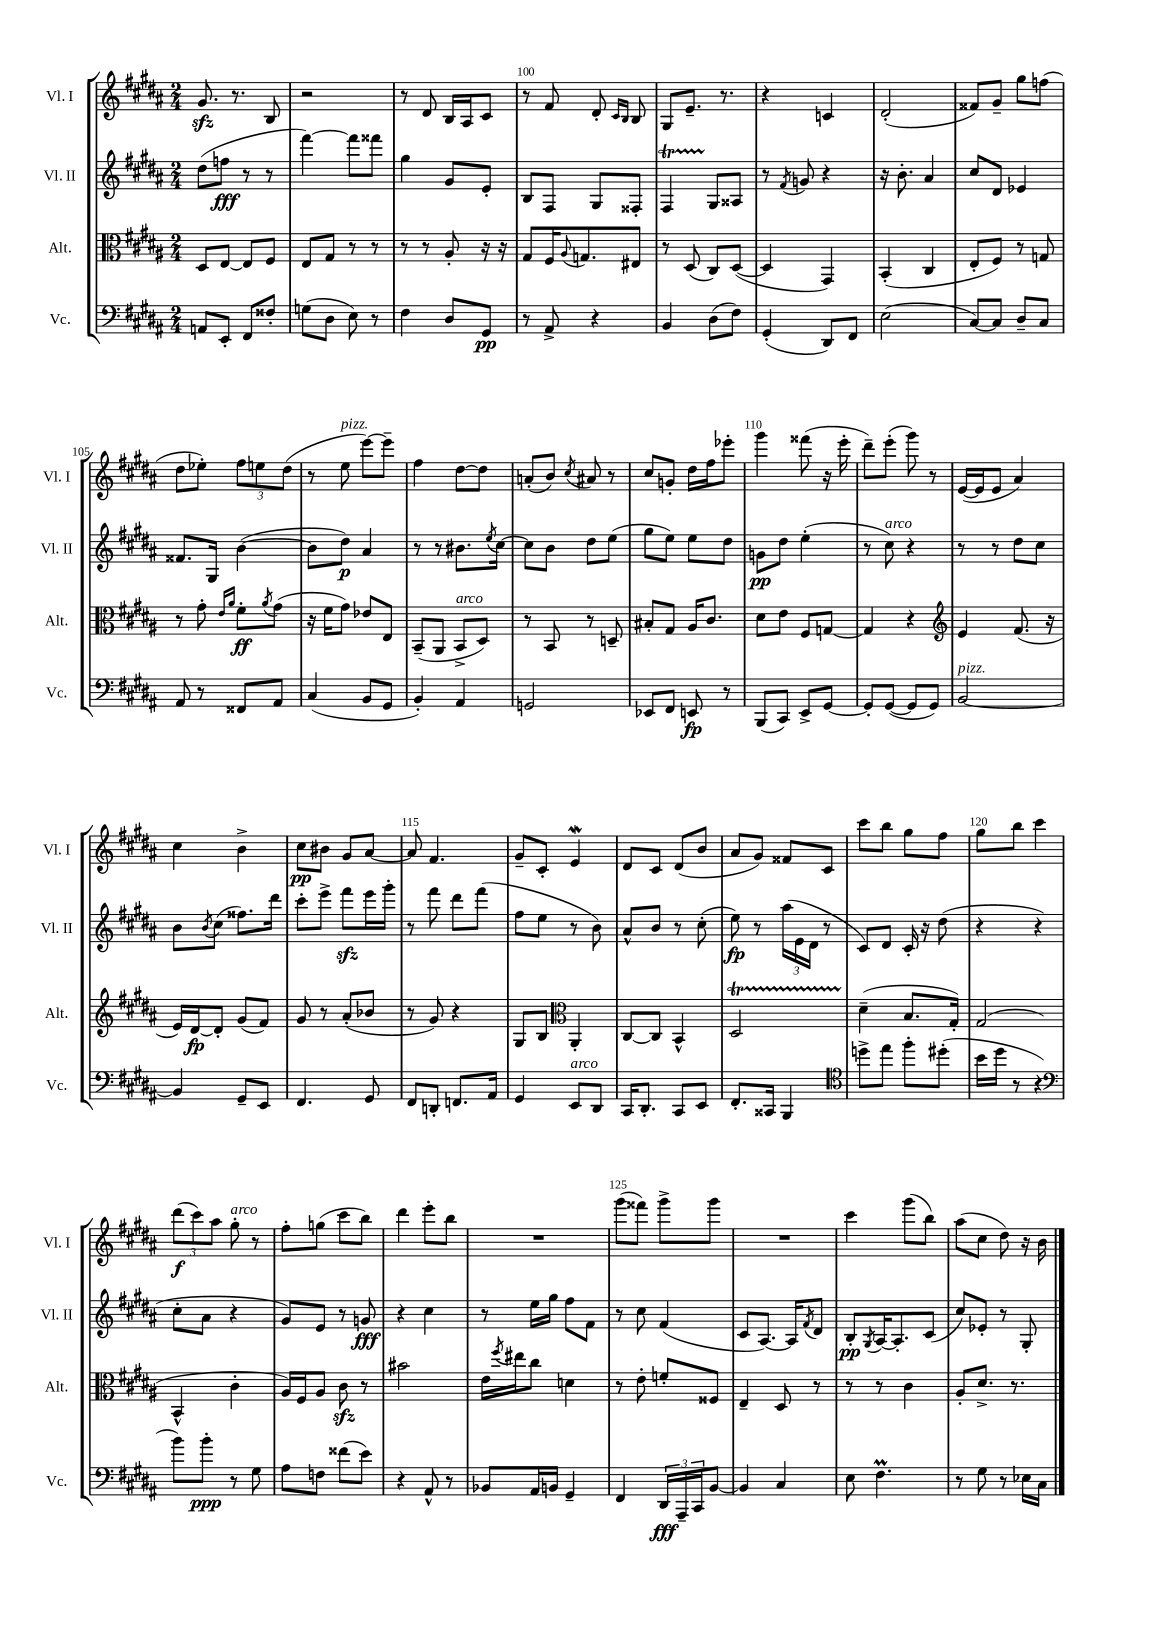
<<
\new StaffGroup <<
\new Staff = "s0" \with { instrumentName = "Vl. I" shortInstrumentName = "Vl. I" } {
    \clef treble \key b \major \numericTimeSignature \time 2/4
    gis'8.\sfz r8. b8 |
    r2 |
    r8 dis'8 b16 ais16 cis'8 |
    r8 fis'8 dis'8-. \grace { cis'16 b16 } b8 |
    gis8 e'8.-- r8. |
    r4 c'4 |
    dis'2-.( |
    fisis'8) gis'8-- gis''8 f''8( |
    dis''8 ees''8-.) \tuplet 3/2 { fis''8 e''8 dis''8( } |
    r8 e''8^\markup { \italic "pizz." } e'''8~) e'''8-- |
    fis''4 dis''8~ dis''8 |
    a'8-.( b'8) \acciaccatura { cis''8 } ais'8 r8 |
    cis''8 g'8-. dis''16 fis''16 ees'''8-. |
    gis'''4 fisis'''8( r16 e'''16-. |
    dis'''8--) e'''8-.( gis'''8) r8 |
    e'16~( e'16 e'8 ais'4) |
    cis''4 b'4-> |
    cis''8\pp bis'8 gis'8 ais'8~ |
    ais'8 fis'4. |
    gis'8-- cis'8-. e'4\mordent |
    dis'8 cis'8 dis'8( b'8 |
    ais'8 gis'8) fisis'8 cis'8 |
    cis'''8 b''8 gis''8 fis''8 |
    gis''8 b''8 cis'''4 |
    \tuplet 3/2 { dis'''8\f( cis'''8) ais''8 } gis''8-.^\markup { \italic "arco" } r8 |
    fis''8-. g''8( cis'''8 b''8) |
    dis'''4 e'''8-. b''8 |
    R2 |
    gis'''8( fisis'''8) gis'''8-> gis'''8 |
    R2 |
    cis'''4 gis'''8( b''8) |
    ais''8( cis''8 dis''8) r16 b'16 \bar "|." |
}
\new Staff = "s1" \with { instrumentName = "Vl. II" shortInstrumentName = "Vl. II" } {
    \clef treble \key b \major \numericTimeSignature \time 2/4
    dis''8( f''8\fff r8 r8 |
    fis'''4~) fis'''8 fisis'''8 |
    gis''4 gis'8 e'8-. |
    b8 fis8 gis8 fisis8-. |
    fis4\startTrillSpan gis8\stopTrillSpan aisis8 |
    r8 \acciaccatura { fis'8 } g'8 r4 |
    r16 b'8.-. ais'4 |
    cis''8 dis'8 ees'4 |
    fisis'8. gis16 b'4~( |
    b'8 dis''8\p) ais'4 |
    r8 r8 bis'8. \acciaccatura { e''8 } cis''16~ |
    cis''8 b'8 dis''8 e''8( |
    gis''8 e''8) e''8 dis''8 |
    g'8\pp dis''8 e''4-.( |
    r8 cis''8^\markup { \italic "arco" }) r4 |
    r8 r8 dis''8 cis''8 |
    b'8 \acciaccatura { b'8 } cis''8( fisis''8.) dis'''16 |
    cis'''8-. e'''8-> fis'''8\sfz e'''16 gis'''16-. |
    r8 fis'''8 dis'''8 fis'''8( |
    fis''8 e''8 r8 b'8) |
    ais'8-^ b'8 r8 cis''8-.( |
    e''8\fp) r8 \tuplet 3/2 { ais''16( e'16 dis'16 } r8 |
    cis'8) dis'8 cis'16-. r16 dis''8( |
    r4 r4 |
    cis''8-. ais'8 r4 |
    gis'8) e'8 r8 g'8\fff |
    r4 cis''4 |
    r8 e''16 gis''16 fis''8 fis'8 |
    r8 cis''8 fis'4( |
    cis'8 ais8.~) ais16 \acciaccatura { fis'8 } dis'8 |
    b8-.\pp \acciaccatura { gis8 } ais16~ ais8.-. cis'8( |
    cis''8) ees'8-. r8 gis8-. \bar "|." |
}
\new Staff = "s2" \with { instrumentName = "Alt." shortInstrumentName = "Alt." } {
    \clef alto \key b \major \numericTimeSignature \time 2/4
    dis8 e8~ e8 fis8 |
    e8 gis8 r8 r8 |
    r8 r8 ais8-. r16 r16 |
    gis8 fis16 \appoggiatura { ais8 } g8. eis8 |
    r8 dis8( cis8) dis8~( |
    dis4 gis,4) |
    b,4-.( cis4 |
    e8-. fis8) r8 g8 |
    r8 gis'8-. \grace { e'16 ais'16 } fis'8-.\ff \acciaccatura { ais'8 } gis'8( |
    r16 fis'16 gis'8) ees'8 e8 |
    b,8--( ais,8 b,8->^\markup { \italic "arco" } dis8) |
    r8 b,8 r8 d8-- |
    bis8-. gis8 ais16 cis'8. |
    dis'8 e'8 fis8 g8~ |
    g4 r4 |
    \clef treble e'4 fis'8.( r16 |
    e'16) dis'16~\fp dis'8-. gis'8( fis'8) |
    gis'8 r8 ais'8-.( bes'8 |
    r8 gis'8) r4 |
    gis8 b8 \clef alto ais,4-. |
    cis8~ cis8 b,4-^ |
    dis2\startTrillSpan |
    dis'4--\stopTrillSpan( b8. gis16-.) |
    gis2( |
    b,4-^ cis'4-. |
    ais16) fis16 ais8 cis'8\sfz r8 |
    bis'2 |
    e'16 \acciaccatura { fis''8 } eis''16 cis''8 d'4 |
    r8 e'8-. f'8-. fisis8 |
    e4-- dis8 r8 |
    r8 r8 cis'4 |
    ais8-. dis'8.-> r8. \bar "|." |
}
\new Staff = "s3" \with { instrumentName = "Vc." shortInstrumentName = "Vc." } {
    \clef bass \key b \major \numericTimeSignature \time 2/4
    a,8 e,8-. fis,8 fisis8-. |
    g8( dis8 e8) r8 |
    fis4 dis8 gis,8\pp |
    r8 ais,8-> r4 |
    b,4 dis8( fis8) |
    gis,4-.( dis,8) fis,8 |
    e2( |
    cis8~) cis8 dis8-- cis8 |
    ais,8 r8 fisis,8 ais,8 |
    cis4( b,8 gis,8 |
    b,4-.) ais,4 |
    g,2 |
    ees,8 fis,8 e,8\fp r8 |
    b,,8( cis,8) e,8-> gis,8~ |
    gis,8-. gis,8~( gis,8 gis,8) |
    b,2~^\markup { \italic "pizz." } |
    b,4 gis,8-- e,8 |
    fis,4. gis,8 |
    fis,8 d,8-. f,8. ais,16 |
    gis,4 e,8^\markup { \italic "arco" } dis,8 |
    cis,16 dis,8.-. cis,8 e,8 |
    fis,8.-. cisis,16 b,,4 |
    \clef tenor d''8-> e''8 fis''8-. dis''8-.( |
    b'16 dis''16 r8 r4 |
    \clef bass b'8) b'8-.\ppp r8 gis8 |
    ais8 f8 fisis'8( e'8) |
    r4 ais,8-^ r8 |
    bes,8 ais,16 b,16 gis,4-- |
    fis,4 \tuplet 3/2 { dis,16\fff ais,,16-- cis,16 } b,8~ |
    b,4 cis4 |
    e8 fis4.\prall |
    r8 gis8 r8 ees16 cis16 \bar "|." |
}
>>
>>
\layout { \context { \Score currentBarNumber = #97 \override BarNumber.break-visibility = ##(#f #t #t) barNumberVisibility = #(every-nth-bar-number-visible 5) } }
